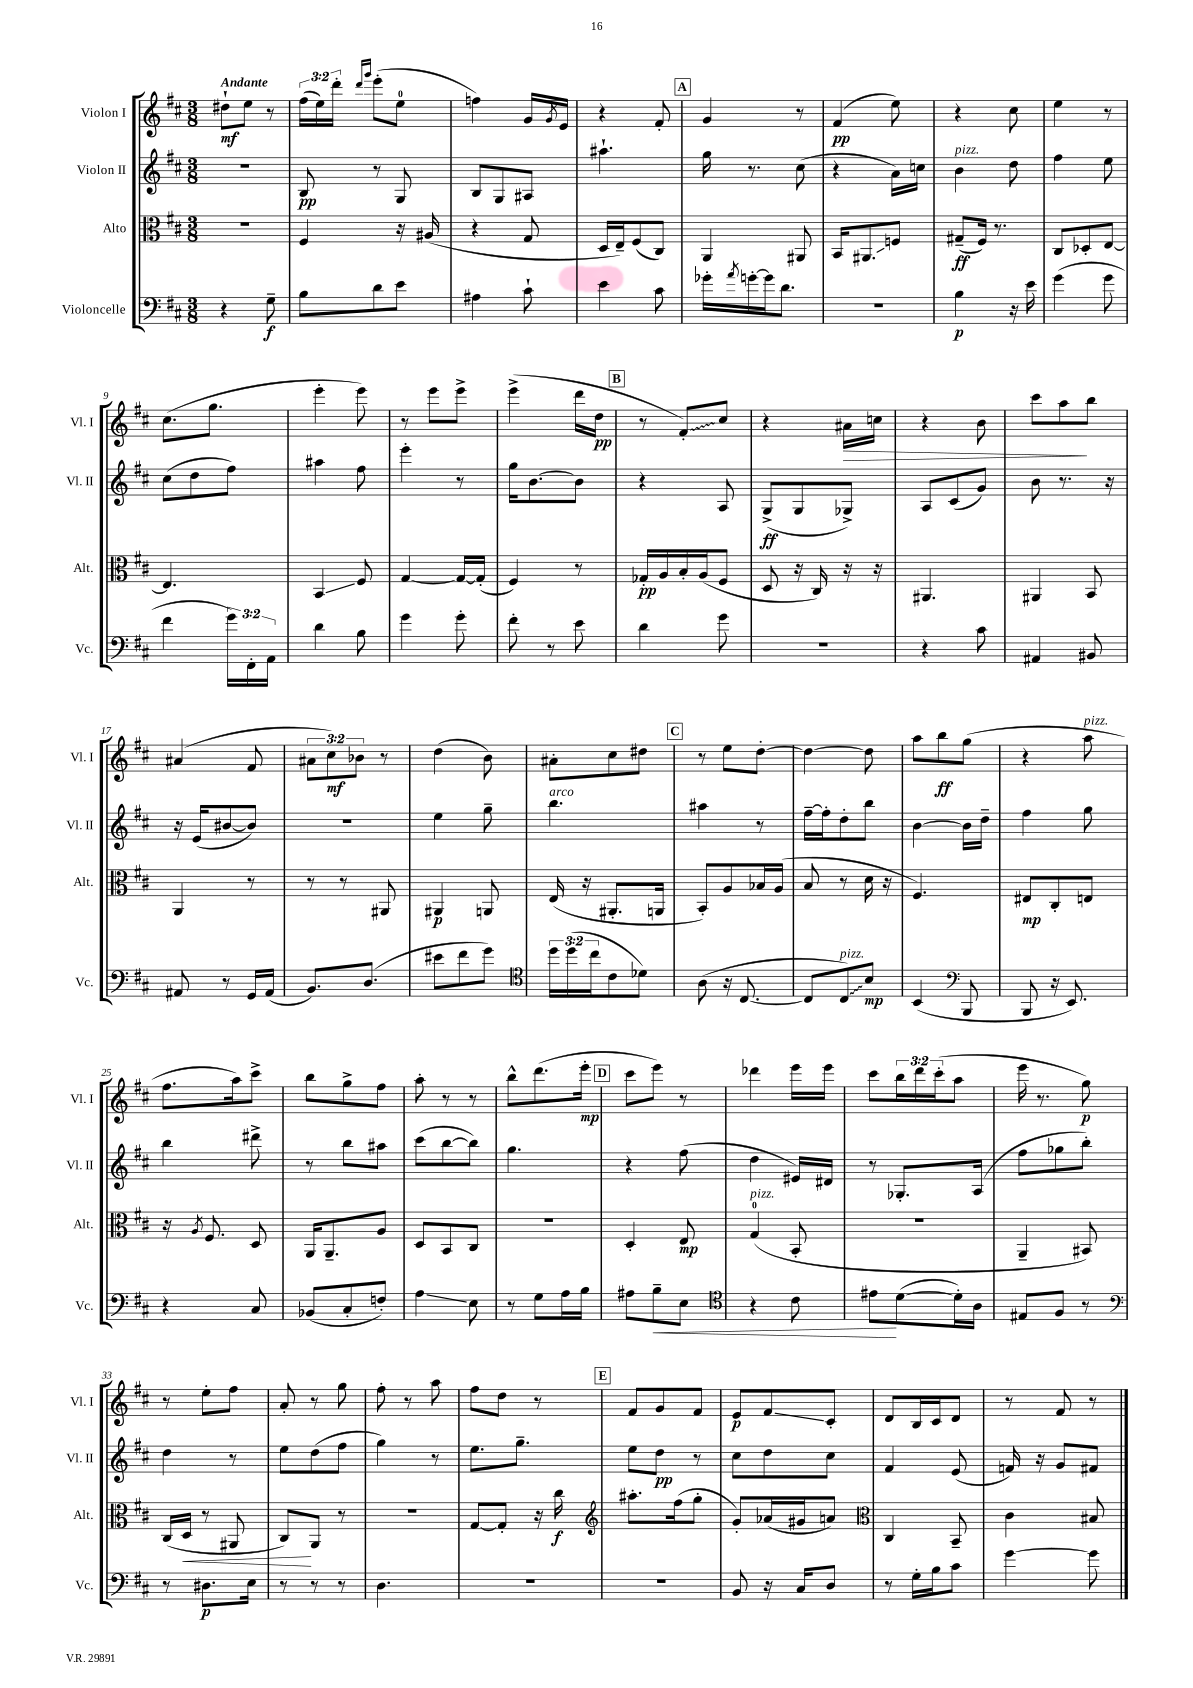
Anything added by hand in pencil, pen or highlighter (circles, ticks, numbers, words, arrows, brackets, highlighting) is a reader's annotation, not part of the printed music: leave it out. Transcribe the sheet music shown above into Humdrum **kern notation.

**kern	**kern	**kern	**kern
*staff4	*staff3	*staff2	*staff1
*clefF4	*clefC3	*clefG2	*clefG2
*k[f#c#]	*k[f#c#]	*k[f#c#]	*k[f#c#]
*M3/8	*M3/8	*M3/8	*M3/8
4r	4.r	4.r	8dd#`\L
.	.	.	8ee\J
8G~\	.	.	8r
=	=	=	=
8B\L	4F#/	8B/	(24ff#\LL
.	.	.	24ee\)
.	.	.	24ddd'\JJ
.	.	.	16qqddd/LL
.	.	.	16qqggg/JJ
8d\	.	8r	(8eee'\L
8e\J	16r	8G/	8ee\J
.	(16A#/	.	.
=	=	=	=
4A#\	4r	8B/L	4ff\)
.	.	8G/	.
8c#`\	8G/	8A#/J	16g/LL
.	.	.	8qg/
.	.	.	16e/JJ
=	=	=	=
4e\	16D/LL	4.aa#`\	4r
.	16E~/J)	.	.
.	(8F#/	.	.
8c#\	8C#/J)	.	8f#'/
=	=	=	=
16g-'\LL	4AA/	16gg\	4g/
8qa/	.	.	.
[16g'\	.	8.r	.
16g\]J	.	.	.
8.d\J	.	.	.
.	8AA#/	(8cc#\	8r
=	=	=	=
4.r	16BB/LK	4r	(4f#/
.	8.AA#/	.	.
.	8F/J	16a\LL)	8ee\)
.	.	16cc\JJ	.
=	=	=	=
4B\	(8G#~/L	4b\	4r
.	16F#/Jk)	.	.
.	8.r	.	.
16r	.	8dd\	8cc#\
16e\	.	.	.
=	=	=	=
(4g\	8C#/L	4ff#\	4ee\
.	8D-'/	.	.
8g\	[8E/J	8ee\	8r
=	=	=	=
4f#\	4.E/]	(8cc#\L	(8.cc#\L
.	.	8dd\	.
.	.	.	8.gg\J
24g\LL)	.	8ff#\J)	.
24FF#'\	.	.	.
24AA\JJ	.	.	.
=	=	=	=
4d\	4BB/	4aa#\	4eee'\
8B\	8F#/	8ff#\	8eee\)
=	=	=	=
4g\	[4G/	4eee'\	8r
.	.	.	8eee\L
8g'\	16G/_LL	8r	8eee^\J
.	(16G'/]JJ	.	.
=	=	=	=
8f#'\	4F#/)	16gg\LK	(4eee^\
.	.	[8.b\	.
8r	.	.	.
8e\	8r	8b\]J	16ddd\LL
.	.	.	16dd\JJ
=	=	=	=
4d\	16G-'/LL	4r	8r
.	16A/	.	.
.	16B'/	.	8f#'/L)
.	(16A/J	.	.
8g\	8F#/J	8A/	8cc#/J
=	=	=	=
4.r	8D/	(8G^/L	4r
.	16r	8G/	.
.	16C#/)	.	.
.	16r	8G-^/J)	16a#\LL
.	16r	.	16cc\JJ
=	=	=	=
4r	4.AA#/	8A/L	4r
.	.	(8c#/	.
8c#\	.	8g/J)	8b\
=	=	=	=
4AA#/	4AA#/	8b\	8ccc#\L
.	.	8.r	8aa\
8BB#/	8BB/	.	8bb\J
.	.	16r	.
=	=	=	=
8AA#/	4AA/	16r	(4a#/
.	.	(16e/LK	.
8r	.	[8b#/	.
16GG/LL	8r	8b#/]J)	8f#/
(16AA#/JJ	.	.	.
=	=	=	=
8.BB/L)	8r	4.r	12a#\L
.	.	.	12cc#\)
.	8r	.	.
.	.	.	12b-\J
(8.D/J	.	.	.
.	8AA#/	.	8r
=	=	=	=
8e#\L	4AA#/	4ee\	(4dd\
8f#\	.	.	.
8g\J)	8AA/	8gg~\	8b\)
=	=	=	=
*clefC4	*	*	*
24dd\LL	(16E/	4.bb\	8a#'\L
(24dd\	.	.	.
.	16r	.	.
24cc#\J	.	.	.
8c#\	8.AA#'/L	.	8cc#\
8d-\J)	.	.	8dd#\J
.	16AA/Jk	.	.
=	=	=	=
(8A\	8BB'/L)	4aa#\	8r
16r	8A/	.	8ee\L
[8.C#/	.	.	.
.	16B-/L	8r	[8dd'\J
.	(16A/JJ	.	.
=	=	=	=
8C#/]L	8B/	[16ff#~\LL	4dd\_
.	.	16ff#'\]J	.
8C#/)	8r	8dd'\	.
8B/J	16d\	8bb\J	8dd\]
.	16r	.	.
=	=	=	=
(4BB/	4.F#/)	[4b\	8aa\L
.	.	.	8bb\
*clefF4	*	*	*
8BBB/	.	16b\]LL	(8gg\J
.	.	16dd~\JJ	.
=	=	=	=
8BBB/	8E#/L	4ff#\	4r
16r	8C#'/	.	.
8.EE/)	.	.	.
.	8E/J	8gg\	8aa\
=	=	=	=
4r	16r	4bb\	8.ff#\L
.	8qA/	.	.
.	8.F#/	.	.
.	.	.	16aa\k)
8C#/	8D/	8ddd#^\	8ccc#^\J
=	=	=	=
(8BB-/L	16AA/LK	8r	8bb\L
.	8.AA~/	.	.
8C#'/	.	8bb\L	8gg^\
8F'/J)	8A/J	8aa#\J	8ff#\J
=	=	=	=
4A\	8D/L	(8ccc#\L	8aa'\
.	8BB/	[8bb\	8r
8E\	8C#/J	8bb\]J)	8r
=	=	=	=
8r	4.r	4.gg\	8bb^^\L
8G\L	.	.	(8.ddd\
16A\L	.	.	.
16B\JJ	.	.	16eee'\Jk
=	=	=	=
8A#\L	4D'/	4r	8ccc#\L
8B~\	.	.	8eee\J)
8E\J	8E/	(8ff#\	8r
=	=	=	=
*clefC4	*	*	*
4r	(4G/	4dd\	4ddd-\
8c#\	8BB'/	16e#/LL)	16eee\LL
.	.	16d#/JJ	16eee\JJ
=	=	=	=
8e#\L	4.r	8r	8ccc#\L
([8d\	.	8.G-'/L	24bb\L
.	.	.	24ddd\
.	.	.	(24ccc#'\J
16d'\]L)	.	.	8aa\J
16A\JJ	.	(16A/Jk	.
=	=	=	=
8E#/L	4AA~/	8ff#\L	16eee\
.	.	.	8.r
8F#/J	.	8gg-\	.
8r	8BB#/)	8bb'\J)	8gg\)
=	=	=	=
*clefF4	*	*	*
8r	(16C#/LL	4dd\	8r
.	16D/JJ	.	.
8.D#\L	8r	.	8ee'\L
.	8AA#/	8r	8ff#\J
16E\Jk	.	.	.
=	=	=	=
8r	8C#/L)	8ee\L	8a'/
8r	8AA/J	(8dd\	8r
8r	8r	8ff#\J	8gg\
=	=	=	=
4.D\	4.r	4gg\)	8ff#'\
.	.	.	8r
.	.	8r	8aa\
=	=	=	=
4.r	[8G/L	8.ee\L	8ff#\L
.	8G'/]J	.	8dd\J
.	.	8.gg~\J	.
.	16r	.	8r
.	16cc#\	.	.
=	=	=	=
*	*clefG2	*	*
4.r	8.aa#'\L	8ee\L	8f#/L
.	.	8dd\J	8g/
.	(16ff#\k	.	.
.	8gg'\J	8r	8f#/J
=	=	=	=
8BB/	8g'/L)	8cc#\L	8e/L
16r	(16a-/L	8dd\	8f#/
16C#/LK	16g#/J	.	.
8D/J	8a/J)	8cc#\J	8c#'/J
=	=	=	=
*	*clefC3	*	*
8r	4C#/	4f#/	8d/L
16G'\LL	.	.	16B/L
16B\J	.	.	16c#/J
8c#\J	8BB~/	(8e/	8d/J
=	=	=	=
[4g\	4c#\	16f/)	8r
.	.	16r	.
.	.	8g/L	8f#/
8g\]	8B#/	8f#/J	8r
==	==	==	==
*-	*-	*-	*-
